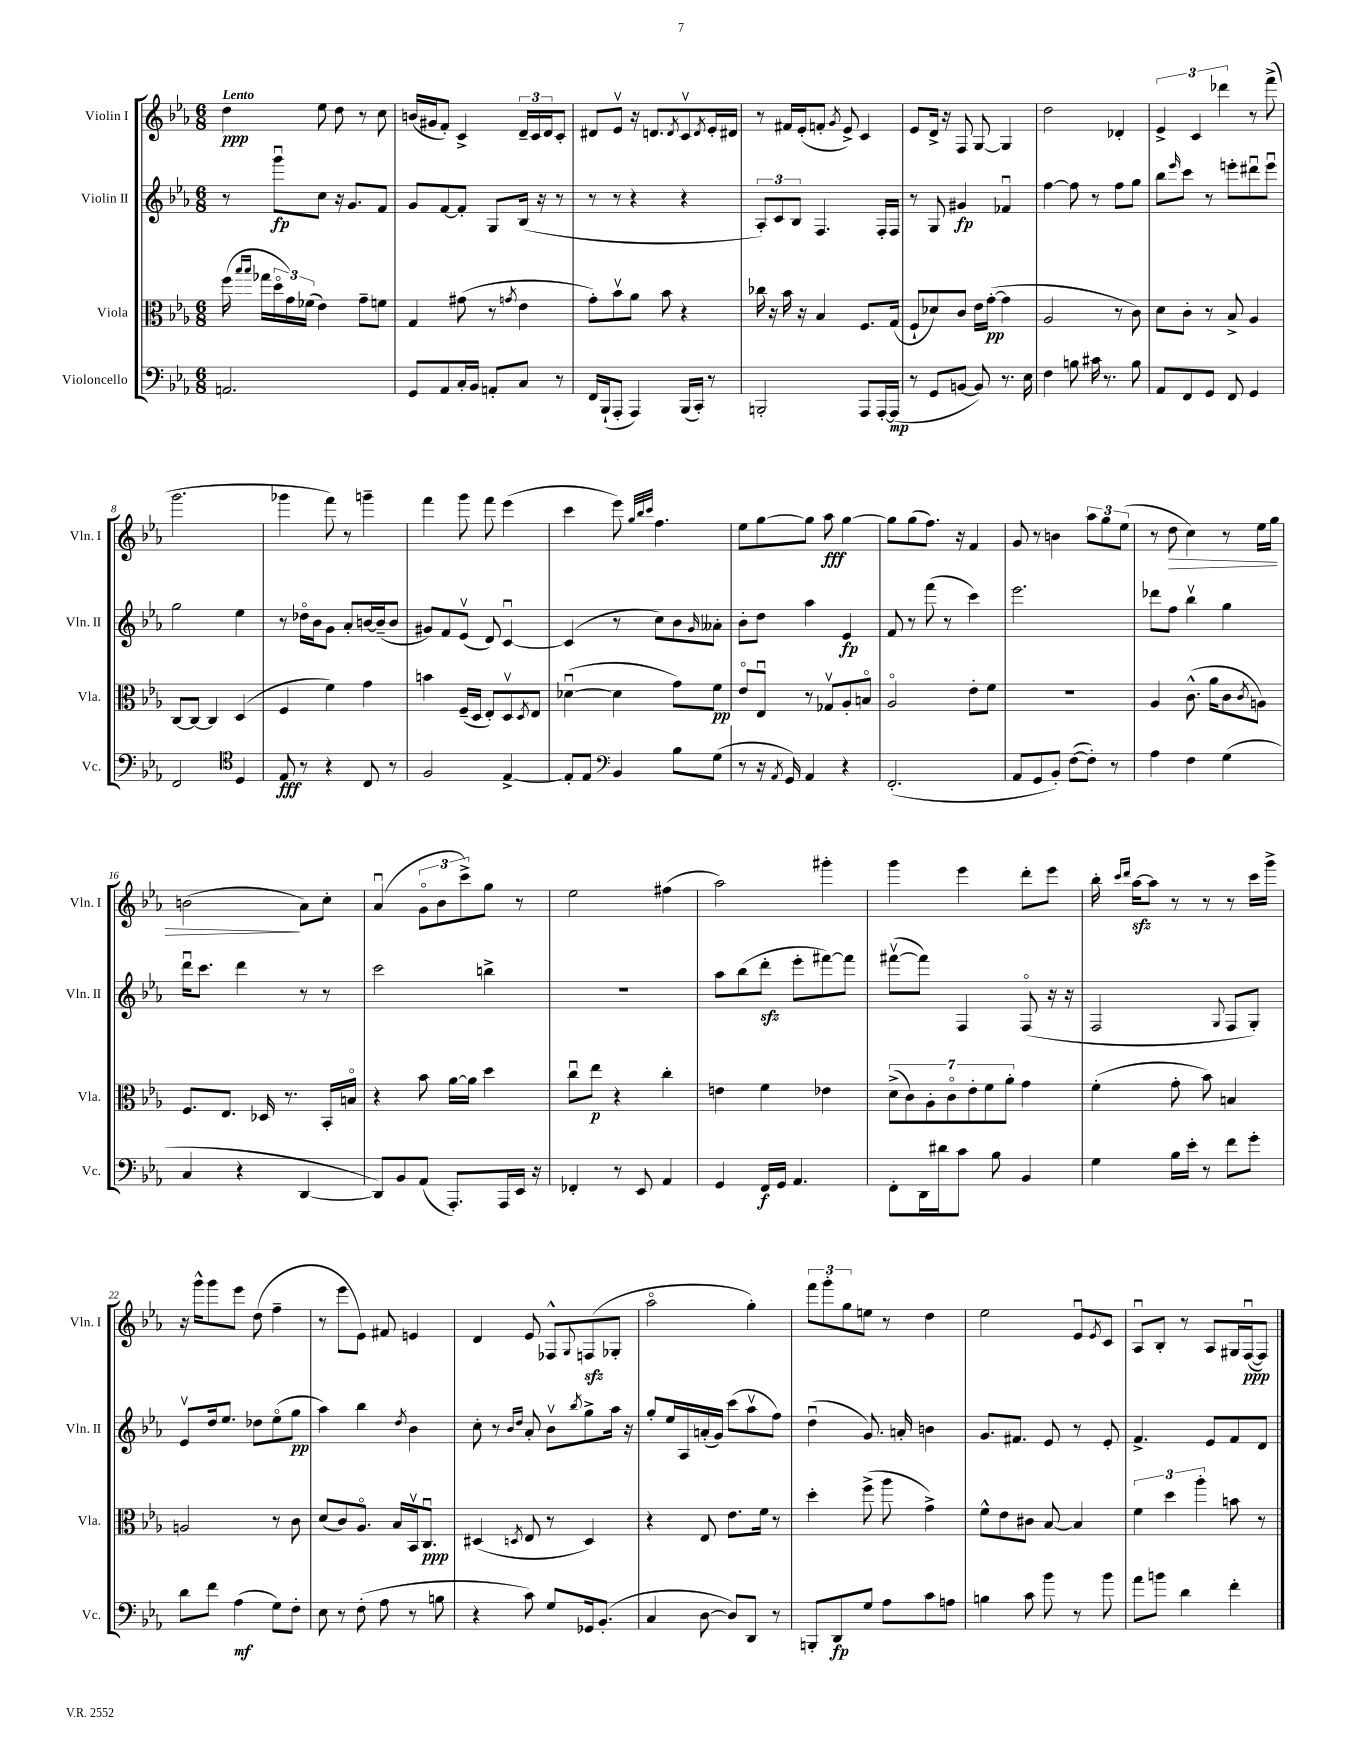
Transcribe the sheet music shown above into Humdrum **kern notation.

**kern	**dynam	**kern	**dynam	**kern	**dynam	**kern	**dynam
*part4	*part4	*part3	*part3	*part2	*part2	*part1	*part1
*staff4	*staff4	*staff3	*staff3	*staff2	*staff2	*staff1	*staff1
*I"Violoncello	*	*I"Viola	*	*I"Violin II	*	*I"Violin I	*
*I'Vc.	*	*I'Vla.	*	*I'Vln. II	*	*I'Vln. I	*
*clefF4	*	*clefC3	*	*clefG2	*	*clefG2	*
*k[b-e-a-]	*	*k[b-e-a-]	*	*k[b-e-a-]	*	*k[b-e-a-]	*
*M6/8	*	*M6/8	*	*M6/8	*	*M6/8	*
=1	=1	=1	=1	=1	=1	=1	=1
!	!	!	!	!	!	!LO:TX:a:B:t=Lento	!
2.AAn/	.	(16ff\	.	8r	.	4dd\	ppp
.	.	16qqbb-/LL	.	.	.	.	.
.	.	16qqbb-/JJ	.	.	.	.	.
.	.	16gg-X\LL	.	.	.	.	.
.	.	24dd\	.	8gggu\L	fp	.	.
.	.	24g\)	.	.	.	.	.
.	.	(24f-X\JJ	.	.	.	.	.
.	.	4e-\)	.	8cc\J	.	8ee-\	.
.	.	.	.	16r	.	8dd\	.
.	.	.	.	8.g/L	.	.	.
.	.	8g~\L	.	.	.	8r	.
.	.	8fn\J	.	8f/J	.	8cc\	.
=2	=2	=2	=2	=2	=2	=2	=2
8GG/L	.	4G/	.	8g/L	.	(16bn/LL	.
.	.	.	.	.	.	16g#X/J	.
8AA-/	.	.	.	[8f/	.	8f'/J)	.
16C'/L	.	(8g#X\	.	8f'/J]	.	4c^/	.
16BB-/JJ	.	.	.	.	.	.	.
8AAn'/L	.	8r	.	8G/L	.	.	.
.	.	8qgn/	.	.	.	.	.
8C/J	.	4e-\	.	(16B-/Jk	.	24d~/LL	.
.	.	.	.	.	.	24c/	.
.	.	.	.	16r	.	.	.
.	.	.	.	.	.	24d/J	.
8r	.	.	.	8r	.	8c'/J	.
=3	=3	=3	=3	=3	=3	=3	=3
16FF/LL	.	8g'\L)	.	8r	.	8d#X/L	.
(16BBB-`/J	.	.	.	.	.	.	.
8AAA-'/J	.	8b-v\	.	8r	.	8e-v/J	.
4AAA-/)	.	8a-\J	.	4r	.	16r	.
.	.	.	.	.	.	8.dn/L	.
.	.	8b-\	.	.	.	.	.
.	.	.	.	.	.	8qd/	.
(16BBB-/LL	.	4r	.	4r	.	8cv/	.
16CC'/JJ)	.	.	.	.	.	.	.
.	.	.	.	.	.	8qd/	.
8r	.	.	.	.	.	16e-'/L	.
.	.	.	.	.	.	16d#X/JJ	.
=4	=4	=4	=4	=4	=4	=4	=4
2BBBn'/	.	16cc-X\	.	12A-'/L)	.	8r	.
.	.	16r	.	.	.	.	.
.	.	.	.	12c/	.	.	.
.	.	16b-\	.	.	.	16f#X/LL	.
.	.	.	.	12B-/J	.	.	.
.	.	16r	.	.	.	(16e-'/J	.
.	.	4B-/	.	4.F/	.	8fn'/J	.
.	.	.	.	.	.	8qg/	.
.	.	.	.	.	.	8e-^/)	.
8AAA-/L	.	8.F/L	.	.	.	4c/	.
[16AAA-'/L	.	.	.	16F'/LL	.	.	.
(16AAA-/JJ]	mp	(16G/Jk	.	16F/JJ	.	.	.
=5	=5	=5	=5	=5	=5	=5	=5
8r	.	8F`/L	.	8r	.	8e-/L	.
8GG/L	.	8d-X/)	.	8G/	.	16d^/Jk	.
.	.	.	.	.	.	16r	.
[8BBn/J	.	8c/J	.	4g#X/	fp	8F/	.
8BB/])	.	16e-\LL	.	.	.	[8G/	.
.	.	([16g'\JJ	pp	.	.	.	.
8.r	.	4g\]	.	4f-Xu/	.	4G/]	.
16E-\	.	.	.	.	.	.	.
=6	=6	=6	=6	=6	=6	=6	=6
4F\	.	2A-/	.	[4ff\	.	2dd\	.
8Bn\	.	.	.	8ff\]	.	.	.
16c#X\	.	.	.	8r	.	.	.
8.r	.	.	.	.	.	.	.
.	.	8r	.	8ff\L	.	4d-X'/	.
8B\	.	8c\)	.	8gg\J	.	.	.
=7	=7	=7	=7	=7	=7	=7	=7
8AA-/L	.	8d\L	.	8bb-\L	.	6e-^/	.
.	.	.	.	16qqeee-/	.	.	.
8FF/	.	8c'\J	.	8ccc\J	.	.	.
.	.	.	.	.	.	6c/	.
8GG/J	.	8r	.	8r	.	.	.
.	.	.	.	.	.	6ddd-X\	.
8FF/	.	8B-^/	.	8eeen'\L	.	.	.
4GG/	.	4A-/	.	8ddd#Xu\	.	8r	.
.	.	.	.	8eeeu\J	.	(8fff^\	.
!!LO:LB:g=z
=8	=8	=8	=8	=8	=8	=8	=8
2FF/	.	[8C/L	.	2gg\	.	2.ggg\	.
.	.	8C/J_	.	.	.	.	.
.	.	4C/]	.	.	.	.	.
*clefC4	*	*	*	*	*	*	*
4D/	.	(4D/	.	4ee-\	.	.	.
=9	=9	=9	=9	=9	=9	=9	=9
8E-/	fff	4F/	.	8r	.	4ggg-X\	.
8r	.	.	.	16dd-X\LL	.	.	.
.	.	.	.	16b-\J	.	.	.
4r	.	4f\)	.	8g\J	.	8fff\)	.
.	.	.	.	8a-'/L	.	8r	.
8C/	.	4g\	.	[16bn/L	.	4gggn~\	.
.	.	.	.	(16b~/J]	.	.	.
8r	.	.	.	8b/J	.	.	.
=10	=10	=10	=10	=10	=10	=10	=10
2F/	.	4bn\	.	8g#X/L)	.	4fff\	.
.	.	.	.	8f/	.	.	.
.	.	(16F~/LL	.	(8e-v/J	.	8ggg\	.
.	.	16D/JJ	.	.	.	.	.
.	.	8E-'/L)	.	8d/)	.	8fff\	.
[4E-^/	.	8Dv/	.	[4cu/	.	(4eee-\	.
.	.	8qD/	.	.	.	.	.
.	.	8E-/J	.	.	.	.	.
=11	=11	=11	=11	=11	=11	=11	=11
8E-'/L]	.	([4d-Xu\	.	(4c/]	.	4ccc\	.
8E-/J	.	.	.	.	.	.	.
*clefF4	*	*	*	*	*	*	*
4BB-/	.	4d-\]	.	8r	.	8eee-\)	.
.	.	.	.	.	.	32qqgg/LLL	.
.	.	.	.	.	.	32qqbb-/	.
.	.	.	.	.	.	32qqccc/JJJ	.
.	.	.	.	8cc\L)	.	4.ff\	.
8B-\L	.	8g\L)	.	8b-\	.	.	.
.	.	.	.	16qqg/	.	.	.
(8G\J	.	8f\J	pp	8a--X'\J	.	.	.
=12	=12	=12	=12	=12	=12	=12	=12
8r	.	8e-/L	.	8b-'\L	.	8ee-\L	.
16r	.	8E-u/J	.	8dd\J	.	[8gg\	.
8qAA-/	.	.	.	.	.	.	.
16GG/)	.	.	.	.	.	.	.
4AA-/	.	8r	.	4aa-\	.	8gg\J]	.
.	.	8G-Xv/L	.	.	.	8aa-\	fff
4r	.	8A-'/	.	4e-/	fp	[4gg\	.
.	.	8Bn/J	.	.	.	.	.
=13	=13	=13	=13	=13	=13	=13	=13
(2.FF'/	.	2A-/	.	8f/	.	8gg\L]	.
.	.	.	.	8r	.	(8gg\	.
.	.	.	.	(8fff\	.	8.ff\J)	.
.	.	.	.	8r	.	.	.
.	.	.	.	.	.	16r	.
.	.	8e-'\L	.	4ccc\)	.	4f/	.
.	.	8f\J	.	.	.	.	.
=14	=14	=14	=14	=14	=14	=14	=14
8AA-/L	.	2.r	.	2.eee-\	.	8g/	.
8GG/	.	.	.	.	.	8r	.
8BB-'/J)	.	.	.	.	.	4bn\	.
([8F\L	.	.	.	.	.	.	.
8F'\J])	.	.	.	.	.	12aa-\L	.
.	.	.	.	.	.	12gg\	.
8r	.	.	.	.	.	.	.
.	.	.	.	.	.	(12ee-\J	.
=15	=15	=15	=15	=15	=15	=15	=15
4A-\	.	4A-/	.	8ddd-X\L	.	8r	.
!	!	!	!	!	!	!	!LO:HP:b
.	.	.	.	8ff\J	.	8dd\	>
4F\	.	(8.c^^\	.	4bb-v\	.	4cc\)	.
.	.	16a-\KL	.	.	.	.	.
(4G\	.	8c\	.	4gg\	.	8r	.
.	.	8qc/	.	.	.	.	.
.	.	8An\J)	.	.	.	16ee-\LL	.
.	.	.	.	.	.	16gg\JJ	.
!!LO:LB:g=z
=16	=16	=16	=16	=16	=16	=16	=16
4C/	.	8.F/L	.	16dddu\KL	.	(2bn\	.
.	.	.	.	8.ccc\J	.	.	.
.	.	8.E-/J	.	.	.	.	.
4r	.	.	.	4ddd\	.	.	.
.	.	16D-X/	.	.	.	.	.
.	.	8.r	.	.	.	.	.
[4DD/	.	.	.	8r	.	8a-\L)	]
.	.	16BB-'/LL	.	8r	.	8cc'\J	.
.	.	16Bn/JJ	.	.	.	.	.
=17	=17	=17	=17	=17	=17	=17	=17
8DD/L])	.	4r	.	2ccc\	.	(4a-u/	.
8BB-/	.	.	.	.	.	.	.
(8AA-/J	.	8b-\	.	.	.	12g\L	.
.	.	.	.	.	.	12b-\	.
8.AAA-'/L)	.	[16a-\LL	.	.	.	.	.
.	.	.	.	.	.	12ccc^\)	.
.	.	16a-\JJ]	.	.	.	.	.
.	.	4dd\	.	4bbn^\	.	8gg\J	.
16AAA-/L	.	.	.	.	.	.	.
16EE-/JJ	.	.	.	.	.	8r	.
16r	.	.	.	.	.	.	.
=18	=18	=18	=18	=18	=18	=18	=18
4FF-X'/	.	8ccu\L	.	2.r	.	2ee-\	.
.	.	8ee-\J	p	.	.	.	.
8r	.	4r	.	.	.	.	.
8EE-/	.	.	.	.	.	.	.
4AA-/	.	4cc'\	.	.	.	(4ff#X\	.
=19	=19	=19	=19	=19	=19	=19	=19
4GG/	.	4en\	.	8aa-\L	.	2aa-\)	.
.	.	.	.	(8bb-\	.	.	.
16FF/LL	f	4f\	.	8dddzz'\J	.	.	.
16GG/JJ	.	.	.	.	.	.	.
4.AA-/	.	.	.	8eee-'\L	.	.	.
.	.	4e-X\	.	[8fff#X\)	.	4ggg#X'\	.
.	.	.	.	8fff#\J]	.	.	.
=20	=20	=20	=20	=20	=20	=20	=20
8FF'\L	.	(14d^\L	.	([8fff#Xv\L	.	4ggg\	.
.	.	14c\)	.	.	.	.	.
16DD\L	.	.	.	8fff#\J])	.	.	.
.	.	14A-'\	.	.	.	.	.
16d#X\J	.	.	.	.	.	.	.
.	.	14c\	.	.	.	.	.
8c\J	.	.	.	4F/	.	4eee-\	.
.	.	14e-'\	.	.	.	.	.
.	.	14f\	.	.	.	.	.
8B-\	.	.	.	.	.	.	.
.	.	14a-'\J	.	.	.	.	.
4BB-/	.	4g\	.	(8F/	.	8ddd'\L	.
.	.	.	.	16r	.	8eee-\J	.
.	.	.	.	16r	.	.	.
=21	=21	=21	=21	=21	=21	=21	=21
4G\	.	(4f'\	.	2F/	.	16bb-'\	.
.	.	.	.	.	.	16qqccc/LL	.
.	.	.	.	.	.	16qqddd/JJ	.
.	.	.	.	.	.	[16aa-zz\KL	.
.	.	.	.	.	.	8aa-\J]	.
16B-\LL	.	8g'\	.	.	.	8r	.
16e-'\JJ	.	.	.	.	.	.	.
8r	.	8b-\)	.	.	.	8r	.
.	.	.	.	8qqG/	.	.	.
8f\L	.	4Bn/	.	8F/L	.	8r	.
8g'\J	.	.	.	8G'/J)	.	16ccc\LL	.
.	.	.	.	.	.	16ggg^\JJ	.
!!LO:LB:g=z
=22	=22	=22	=22	=22	=22	=22	=22
8d\L	.	2An/	.	8e-v/L	.	16r	.
.	.	.	.	.	.	16ggg^^\KL	.
8f\J	.	.	.	16dd/k	.	8ggg\	.
.	.	.	.	8.ee-/J	.	.	.
(4A-\	mf	.	.	.	.	8eee-\J	.
.	.	.	.	8dd-X\L	.	(8dd\	.
8G\L)	.	8r	.	(8ee-\	.	4ff~\	.
8F'\J	.	8c\	.	8gg\J	pp	.	.
=23	=23	=23	=23	=23	=23	=23	=23
8E-\	.	(8d/L	.	4aa-\)	.	8r	.
8r	.	8c/)	.	.	.	8eee-\L	.
(8F'\	.	8.A-/J	.	4bb-\	.	8e-\J)	.
8A-\	.	.	.	.	.	8f#X/	.
.	.	16B-/LL	.	.	.	.	.
.	.	.	.	8qdd/	.	.	.
8r	.	16BB-v/J	.	4b-\	.	4en/	.
.	.	8.Cu/J	ppp	.	.	.	.
8Bn\	.	.	.	.	.	.	.
=24	=24	=24	=24	=24	=24	=24	=24
4r	.	(4D#X/	.	8cc'\	.	4d/	.
.	.	.	.	8r	.	.	.
.	.	.	.	16qqb-/LL	.	.	.
.	.	8qDn/	.	16qqdd/JJ	.	.	.
8c\)	.	8E-/	.	8a-'/	.	8e-/	.
8G/L	.	8r	.	8b-v\L	.	8F-X^^/L	.
.	.	.	.	8qbb-/	.	8qqG/	.
16GG-X/k	.	4D/)	.	8gg^\	.	(8Fnzz/	.
(8.BB-'/J	.	.	.	.	.	.	.
.	.	.	.	16aa-\Jk	.	8G-X'/J	.
.	.	.	.	16r	.	.	.
=25	=25	=25	=25	=25	=25	=25	=25
4C/	.	4r	.	8gg'/L	.	2aa-\	.
.	.	.	.	16ee-/L	.	.	.
.	.	.	.	16A-/	.	.	.
[8D\	.	8E-/	.	(16an'/	.	.	.
.	.	.	.	16g/JJ)	.	.	.
8D/L])	.	8.e-\L	.	(8ccc\L	.	.	.
8DD/J	.	.	.	8aa-v\	.	4gg'\)	.
.	.	16f\Jk	.	.	.	.	.
8r	.	8r	.	8ff\J)	.	.	.
=26	=26	=26	=26	=26	=26	=26	=26
8BBBn'/L	.	4dd'\	.	(4ddu\	.	12fff\L	.
.	.	.	.	.	.	12ggg'\	.
8DD/	fp	.	.	.	.	.	.
.	.	.	.	.	.	12gg\	.
8G/J	.	(8ff^\	.	8.g/)	.	8een\J	.
8A-\L	.	8aa-\	.	.	.	8r	.
.	.	.	.	16an'/	.	.	.
8c\	.	4g^\)	.	4bn\	.	4dd\	.
8An\J	.	.	.	.	.	.	.
=27	=27	=27	=27	=27	=27	=27	=27
4Bn\	.	8f^^\L	.	8.g/L	.	2ee-\	.
.	.	8e-\	.	.	.	.	.
.	.	.	.	8.f#X/J	.	.	.
8c\	.	8c#X\J	.	.	.	.	.
8b-\	.	[8B-/	.	8e-/	.	.	.
8r	.	4B-/]	.	8r	.	8e-u/L	.
.	.	.	.	.	.	8qe-/	.
8b-\	.	.	.	8e-'/	.	8c/J	.
=28	=28	=28	=28	=28	=28	=28	=28
8a-\L	.	6f\	.	4.f^/	.	8A-u/L	.
8bn\J	.	.	.	.	.	8B-'/J	.
.	.	6dd\	.	.	.	.	.
4d\	.	.	.	.	.	8r	.
.	.	6aa-'\	.	.	.	.	.
.	.	.	.	8e-/L	.	8A-/L	.
4f'\	.	8bn\	.	8f/	.	16G#X/L	.
.	.	.	.	.	.	([16Fu/J	ppp
.	.	8r	.	8d/J	.	8F/J])	.
==	==	==	==	==	==	==	==
*-	*-	*-	*-	*-	*-	*-	*-
